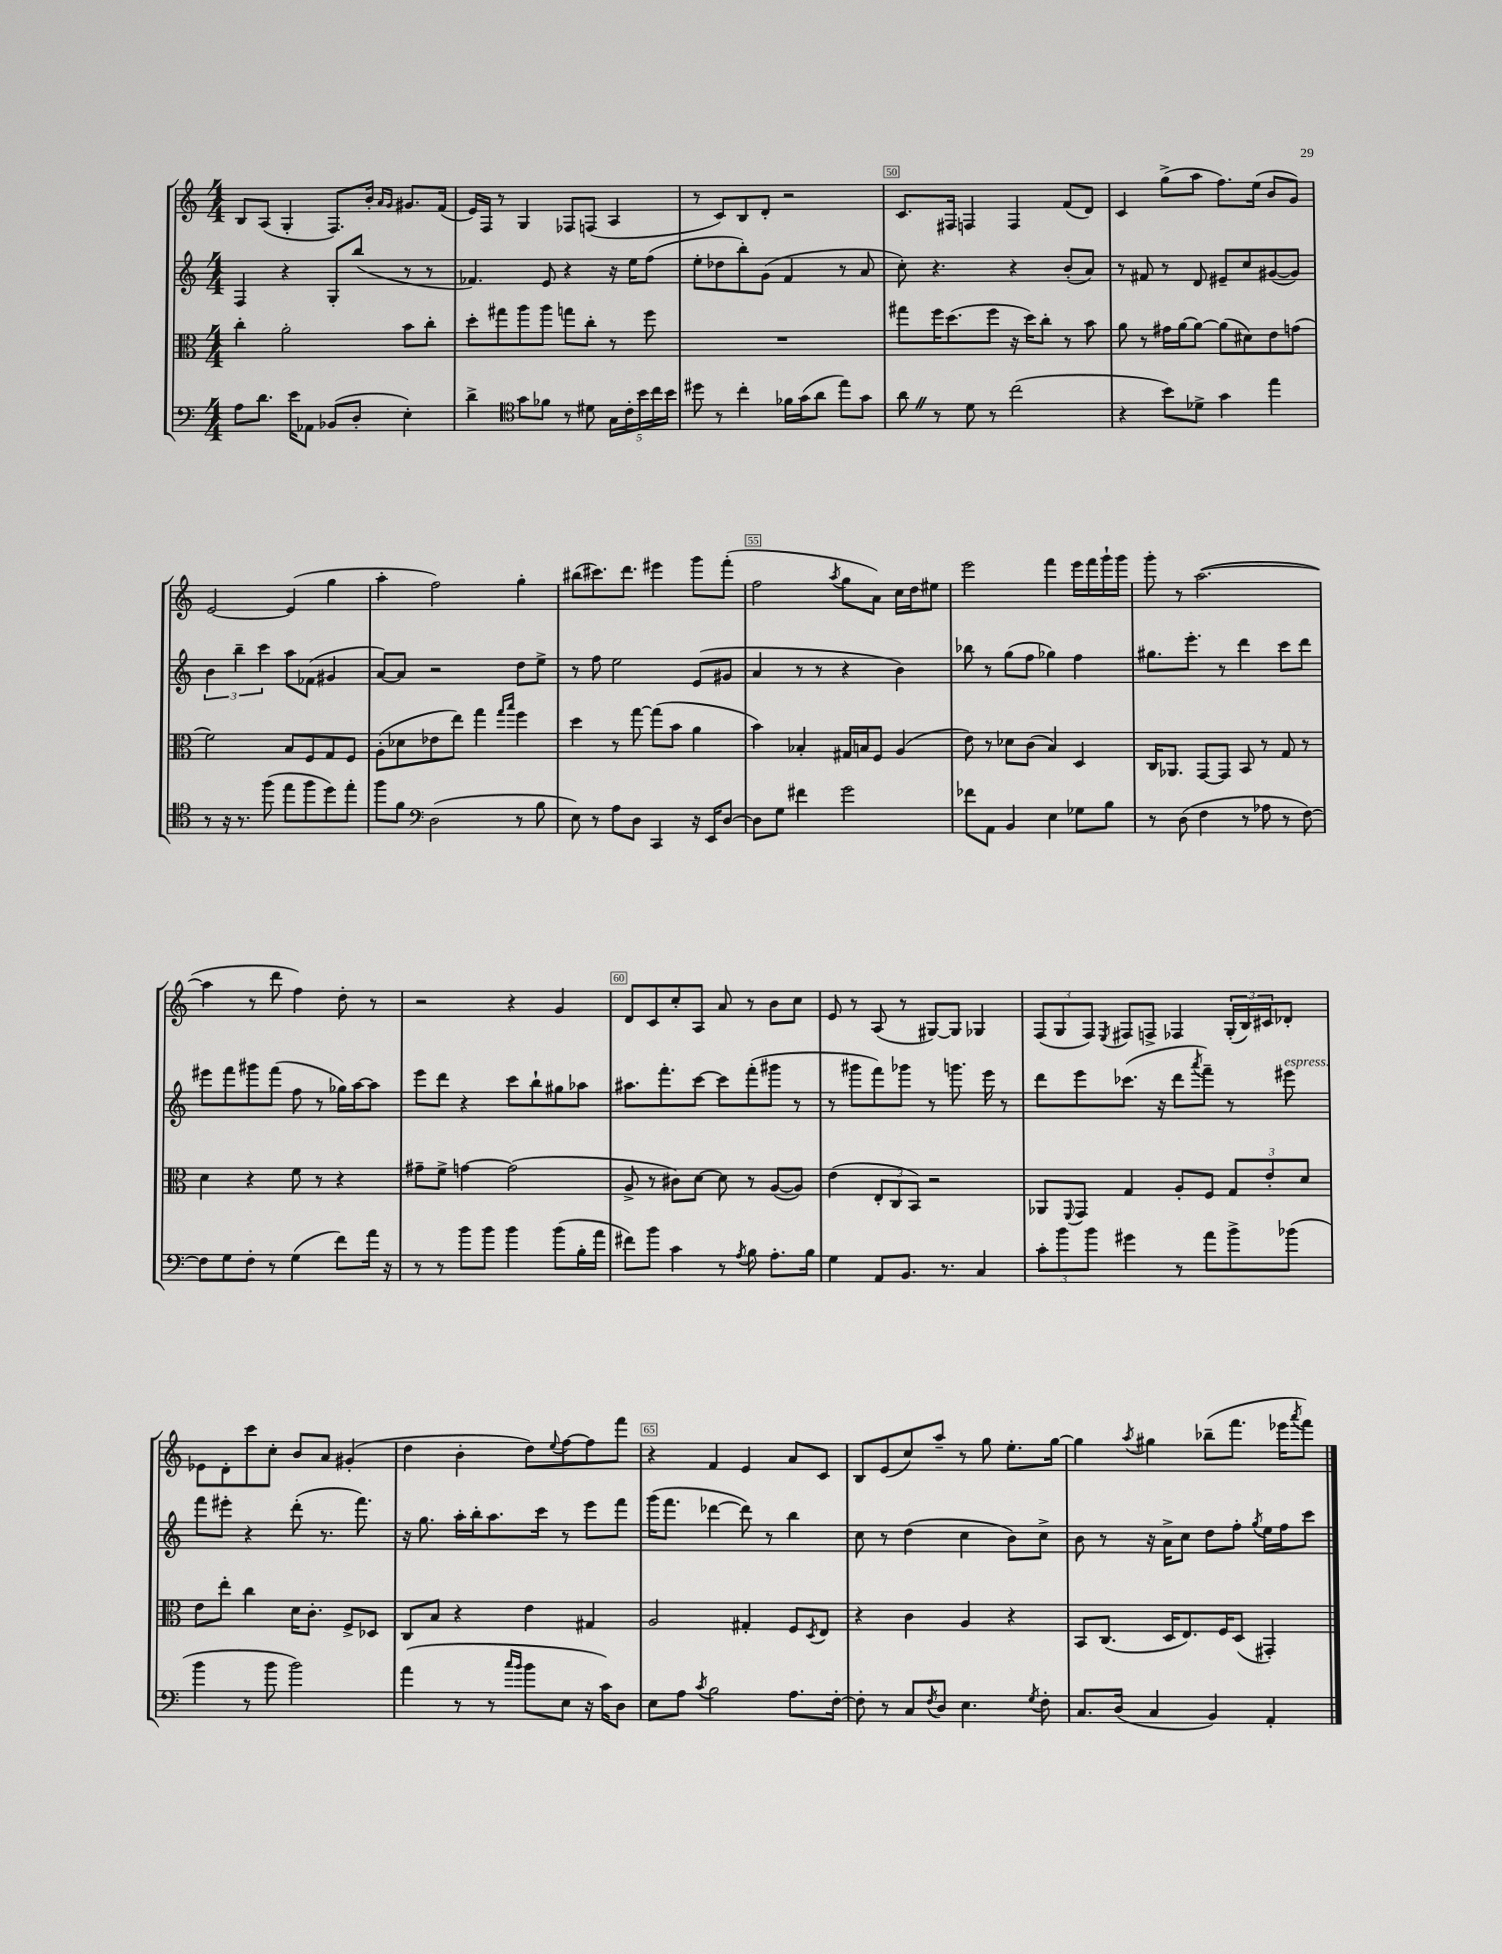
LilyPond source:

<<
\new StaffGroup <<
\new Staff = "s0" {
    \clef treble \key c \major \numericTimeSignature \time 4/4
    b8 a8( g4-. f8.) b'16-. \grace { a'16 g'16 } gis'8. f'16( |
    e'16) f16 r8 g4 fes8 f8( a4 |
    r8 c'8) b8 d'8-. r2 |
    c'8. fis16 f4 f4 f'8( d'8) |
    c'4 g''8->( a''8 f''8.) e''16( b'8 g'8) |
    e'2~ e'4( g''4 |
    a''4-. f''2) g''4-. |
    bis''8( cis'''8.) d'''8. eis'''4 g'''8 f'''8-.( |
    f''2 \acciaccatura { a''8 } g''8 a'8) c''16 d''16 eis''8 |
    e'''2 f'''4 e'''16 f'''16 g'''16-! g'''16 |
    g'''8-. r8 a''2.~( |
    a''4 r8 d'''8 f''4) d''8-. r8 |
    r2 r4 g'4 |
    d'8 c'8 c''8-. a8 a'8 r8 b'8 c''8 |
    e'8 r8 a8( r8 gis8~) gis8 ges4 |
    \tuplet 3/2 { f8( g8 f8) } \acciaccatura { e8 } fis8 f8-> fes4 \tuplet 3/2 { g16-.( b16) cis'16 } des'8-. |
    ees'8 d'8-. c'''8 c''8-. b'8 a'8 gis'4-.( |
    d''4 b'4-. d''8) \appoggiatura { e''8 } f''8~ f''8 f'''8 |
    r4 f'4 e'4 a'8 c'8 |
    b8 e'8( c''8) a''8-- r8 g''8 e''8.-. g''16~ |
    g''4 \acciaccatura { a''8 } gis''4 bes''8--( f'''8. ees'''16 \acciaccatura { a'''8 } f'''8) \bar "|." |
}
\new Staff = "s1" {
    \clef treble \key c \major \numericTimeSignature \time 4/4
    f4 r4 g8-. b''8( r8 r8 |
    fes'4.) e'8 r4 r16 e''16 f''8( |
    e''8-. des''8 b''8-.) g'8( f'4 r8 a'8 |
    c''8-.) r4. r4 b'8-.( a'8) |
    r8 fis'8 r8 d'8 eis'8-- c''8 gis'8~( gis'8) |
    \tuplet 3/2 { b'4 b''4-- c'''4 } a''8 fes'8( gis'4 |
    a'8~) a'8 r2 d''8 e''8-> |
    r8 f''8 e''2 e'8( gis'8 |
    a'4 r8 r8 r4 b'4) |
    bes''8 r8 g''8( f''8 ges''4) f''4 |
    gis''8. e'''8.-. r8 d'''4 c'''8 d'''8 |
    eis'''8 f'''8 gis'''8 f'''8( f''8 r8 ges''16) a''16~ a''8 |
    e'''8 d'''8 r4 c'''8 b''8-! gis''8 aes''8 |
    ais''8. f'''8.-. c'''8~ c'''8 f'''8-.( gis'''8 r8 |
    r8 gis'''8 f'''8) ges'''8 r8 g'''8. e'''16 r8 |
    d'''8 e'''8 ces'''8.( r16 d'''8 \acciaccatura { a'''8 } f'''8--) r8 eis'''8^\markup { \italic "espress." } |
    f'''8 eis'''8-. r4 d'''8-.( r8. f'''8.) |
    r16 g''8. a''16-. b''16-. a''8. c'''16 r8 e'''8 f'''8 |
    g'''16( f'''8. des'''4~ des'''8) r8 b''4 |
    c''8 r8 d''4( c''4 b'8) c''8-> |
    b'8 r8 r16 a'16-> c''8 d''8 f''8-. \acciaccatura { g''8 } e''16 f''16 c'''8 \bar "|." |
}
\new Staff = "s2" {
    \clef alto \key c \major \numericTimeSignature \time 4/4
    c''4-. a'2-. b'8 c''8-. |
    d''8-. gis''8 a''8 a''8 g''8 c''8-. r8 f''8 |
    R1 |
    gis''8 f''16 d''8.( f''8 r16 d''16) c''8-. r8 b'8 |
    a'8 r8 gis'16 a'16~ a'8~ a'8( dis'8) e'8 g'8( |
    f'2) b8 f8 g8 f8 |
    a8-.( des'8 ees'8 e''8) g''4 \grace { g''16 b''16 } f''4 |
    d''4 r8 g''8~ g''8( b'8 a'4 |
    b'4) bes4-. gis16 b16 f8 a4( |
    e'8) r8 des'8 c'8( b4) d4 |
    c16 aes,8. g,8~ g,8 b,8 r8 g8 r8 |
    d'4 r4 f'8 r8 r4 |
    gis'8-- f'8-> g'4~ g'2( |
    a8-> r8 cis'8) d'8~ d'8 r8 a8~( a8) |
    e'4( \tuplet 3/2 { e8-. c8 b,8) } r2 |
    aes,8 \appoggiatura { f,8 } g,8 g4 a8-. f8 \tuplet 3/2 { g8 e'8-. d'8 } |
    e'8 e''8-. c''4 d'16 c'8.-. f8-> des8 |
    c8 b8 r4 e'4 gis4 |
    a2 gis4-. f8 \acciaccatura { d8 } e8 |
    r4 c'4 a4 r4 |
    b,8 c8.( d16 e8.) f16 d8( gis,4-.) \bar "|." |
}
\new Staff = "s3" {
    \clef bass \key c \major \numericTimeSignature \time 4/4
    a8 d'8. e'16 aes,8 bes,8( d8-. e4-.) |
    d'4-> \clef tenor g'8 fes'8 r8 dis'8 \tuplet 5/4 { g16 c'16-. b'16 c''16 b'16 } |
    dis''8 r8 c''4-. fes'16 g'16( a'8 e''8) g'8 |
    a'8 \once \override BreathingSign.text = \markup { \musicglyph "scripts.caesura.straight" } \breathe r8 d'8 r8 c''2( |
    r4 b'8) des'8-> g'4 e''4 |
    r8 r16 r8. f''8( e''8 f''8 d''8) e''8-. |
    f''8 f'8 \clef bass d2( r8 b8 |
    e8) r8 a8 d8 c,4 r16 e,16 d8~ |
    d8 g8 fis'4 g'2 |
    fes'8 a,8 b,4 e4 ges8 b8 |
    r8 d8( f4 r8 aes8 r8 f8~) |
    f8 g8 f8-. r8 g4( f'8) a'16 r16 |
    r8 r8 b'8 b'8 b'4 b'8( b16-. a'16 |
    fis'8) b'8 c'4 r8 \acciaccatura { a8 } b8 a8.-. b16 |
    g4 a,8 b,8. r8. c4 |
    \tuplet 3/2 { c'8-. b'8 b'8 } gis'4 r8 a'8 b'8-> bes'8( |
    b'4 r8 b'8 b'2) |
    a'4( r8 r8 \grace { c''16 b'16 } b'8 e8 r16 c'16) d8 |
    e8 a8 \acciaccatura { c'8 } b2 a8. f16~-. |
    f8-. r8 c8 \acciaccatura { f8 } d8 e4. \acciaccatura { g8 } f8-. |
    c8. d16( c4 b,4) a,4-. \bar "|." |
}
>>
>>
\layout { \context { \Score currentBarNumber = #47 \override BarNumber.break-visibility = ##(#f #t #t) barNumberVisibility = #(every-nth-bar-number-visible 5) \override BarNumber.stencil = #(make-stencil-boxer 0.1 0.3 ly:text-interface::print) } }
